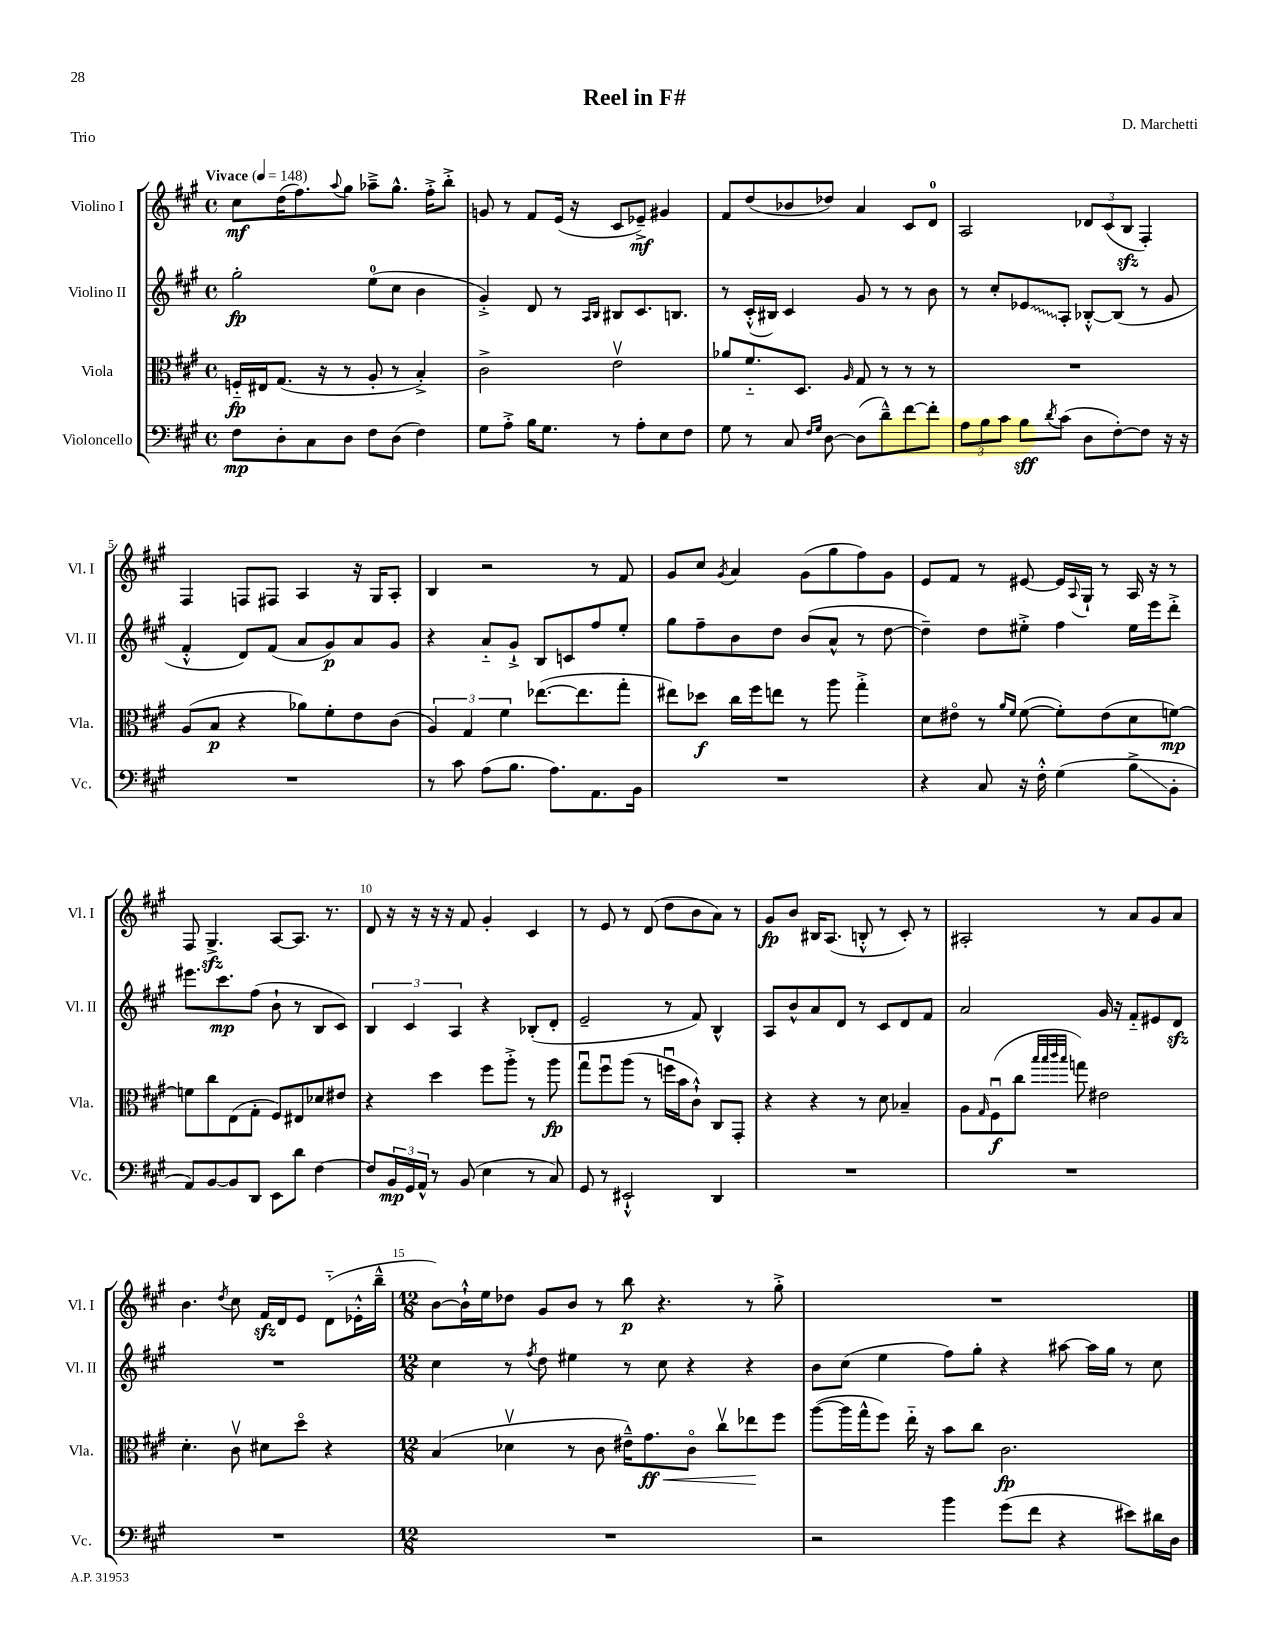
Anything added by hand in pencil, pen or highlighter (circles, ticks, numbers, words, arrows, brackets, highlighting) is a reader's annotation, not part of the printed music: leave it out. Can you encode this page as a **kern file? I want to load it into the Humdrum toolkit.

**kern	**kern	**kern	**kern
*staff4	*staff3	*staff2	*staff1
*clefF4	*clefC3	*clefG2	*clefG2
*k[f#c#g#]	*k[f#c#g#]	*k[f#c#g#]	*k[f#c#g#]
*M4/4	*M4/4	*M4/4	*M4/4
*met(c)	*met(c)	*met(c)	*met(c)
*MM148	*MM148	*MM148	*MM148
8F#\L	16F'~/LL	2gg#'\	8cc#\L
.	16E#/J	.	.
8D'\	(8.G#/J	.	(16dd\K
.	.	.	8.ff#\)
8C#\	.	.	.
.	16r	.	.
.	.	.	8qqaa/
8D\J	8r	.	8gg#\J
8F#\L	8A'/	(8ee\L	8aa-~^\L
(8D\J	8r	8cc#\J	8.gg#^^\J
4F#\)	4B'^/)	4b\	.
.	.	.	16ff#'^\LK
.	.	.	8bb'^\J
=	=	=	=
8G#\L	2c#^\	4g#'^/)	8g/
8A'^\J	.	.	8r
16B\LK	.	8d/	8f#/L
8.G#\J	.	.	.
.	.	8r	(16e/Jk
.	.	.	16r
.	.	16qqA/LL	.
.	.	16qqB/JJ	.
8r	2ev\	8B#/L	8c#/L
8A'\L	.	8.c#/	8e-~^/J)
8E\	.	.	4g#/
.	.	8.B/J	.
8F#\J	.	.	.
=	=	=	=
8G#\	8a-/L	8r	8f#/L
8r	8.f#'~/	(16c#'^^/LL	(8dd/
.	.	16B#/JJ)	.
8C#/	.	4c#/	8b-/
.	8.D/J	.	.
16qqF#/LL	.	.	.
16qqG#/JJ	.	.	.
[8D\	.	.	8dd-/J)
.	16qqA/	.	.
(8D\]L	8G#/	8g#/	4a/
8d~^^\)	8r	8r	.
[8f#\	8r	8r	8c#/L
8f#'\]J	8r	8b\	8d/J
=	=	=	=
12A\L	1r	8r	2A/
12B\	.	.	.
.	.	8cc#'/L	.
12c#\J	.	.	.
8B\L	.	8e-/	.
8qd/	.	.	.
(8c#\J	.	8A'/J	.
8D\L	.	[8B-'^^/L	12d-/L
.	.	.	(12c#/
[8F#'\)	.	(8B-/]J	.
.	.	.	12B/J
8F#\]J	.	8r	4F#'/)
16r	.	8g#/	.
16r	.	.	.
=	=	=	=
1r	(8A/L	4f#'^^/	4F#/
.	8B/J	.	.
.	4r	8d/L)	8F/L
.	.	(8f#/J	8F#/J
.	8a-\L)	8a/L	4A/
.	8f#'\	8g#/)	.
.	8e\	8a/	16r
.	.	.	16G#/LK
.	(8c#\J	8g#/J	8A'/J
=	=	=	=
8r	6A/)	4r	4B/
8c#\	.	.	.
.	6G#/	.	.
(8A\L	.	8a'~/L	2r
.	6f#\	.	.
8.B\J	.	8g#`^/J	.
.	([8.ee-\L	8B/L	.
8.A\L)	.	.	.
.	.	8c/	.
.	8.ee-\]	.	.
8.AA\	.	8ff#/	8r
.	8gg#'\J	8ee'/J	8f#/
16BB\Jk	.	.	.
=	=	=	=
1r	8ee#\L)	8gg#\L	8g#/L
.	8dd-\J	8ff#~\	8cc#/J
.	.	.	8qg#/
.	16cc#\LL	8b\	4a/
.	16ff#\J	.	.
.	8ee\J	8dd\J	.
.	8r	(8b/L	(8g#\L
.	8aa\	8a^^/J	8gg#\
.	4gg#'^\	8r	8ff#\)
.	.	[8dd\	8g#\J
=	=	=	=
4r	8d\L	4dd~\])	8e/L
.	8e#o\J	.	8f#/J
8C#/	8r	8dd\L	8r
.	16qqa/LL	.	.
.	16qqf#/JJ	.	.
16r	([8f#\	8ee#'^\J	[8e#/
16F#'^^\	.	.	.
(4G#\	8f#'\]L)	4ff#\	16e#/]LL
.	.	.	8qqA/
.	.	.	16G#`/JJ
.	(8e#\	.	8r
8B^\L	8d\	16ee#\LL	16A/
.	.	16eee\J	16r
8BB'\J	[8f\J)	8ddd'^\J	8r
=	=	=	=
8AA/L)	8f\]L	8.eee#\L	8F#/
[8BB/	8cc#\	.	4.G#^/
.	.	8.ccc#\	.
8BB/]	(8E\	.	.
8DD/J	8G#'\J	(8ff#\J	.
8EE\L	8F#/L)	8b`\	[8A/L
8d\J	8E#/	8r	8.A/]J
[4F#\	8d-/	8B/L	.
.	.	.	8.r
.	8e#/J	8c#/J)	.
=	=	=	=
8F#/]L	4r	6B/	8d/
24BB/L	.	.	16r
24GG#/	.	6c#/	.
.	.	.	16r
24AA^^/JJ	.	.	.
8r	4dd\	.	16r
.	.	.	16r
.	.	6A/	.
(8BB/	.	.	8f#/
4E\	8ff#\L	4r	4g#'/
.	8aa'^\J	.	.
8r	8r	(8B-'/L	4c#/
8C#/)	8aa\	8d'/J	.
=	=	=	=
8GG#/	8gg#u\L	2e~/	8r
8r	8ff#u\	.	8e/
2EE#`^^/	(8aa\J	.	8r
.	8r	.	(8d/
.	16ffu\LL	8r	8dd\L
.	16b\J	.	.
.	8c#`^^\J)	8f#/)	8b\
4DD/	8C#/L	4B^^/	8a\J)
.	8GG#'/J	.	8r
=	=	=	=
1r	4r	8A/L	8g#/L
.	.	8b^^/	8b/J
.	4r	8a/	16B#/LK
.	.	.	(8.A/J
.	.	8d/J	.
.	8r	8r	8B'^^/
.	8d\	8c#/L	8r
.	4B-~/	8d/	8c#'/)
.	.	8f#/J	8r
=	=	=	=
1r	8A\L	2a/	2A#'/
.	16qqG#/	.	.
.	(8F#u\	.	.
.	8cc#\J	.	.
.	32qqbb/LLL	.	.
.	32qqbb/	.	.
.	32qqccc#/	.	.
.	32qqbb/JJJ	.	.
.	8gg\)	.	.
.	2e#\	16g#/	8r
.	.	16r	.
.	.	8f#'~/L	8a/L
.	.	8e#/	8g#/
.	.	8d/J	8a/J
=	=	=	=
1r	4.d'\	1r	4.b\
.	.	.	8qdd/
.	8c#v\	.	8cc#\
.	8d#\L	.	16f#/LL
.	.	.	16d/J
.	8ddo\J	.	8e/J
.	4r	.	(8d'~\L
.	.	.	16e-'^^\L
.	.	.	16bb~^^\JJ
=	=	=	=
*M12/8	*M12/8	*M12/8	*M12/8
1.r	(4B/	4cc#\	[8b\L)
.	.	.	16b`^^\]L
.	.	.	16ee\J
.	4d-v\	8r	8dd-\J
.	.	8qff#/	.
.	.	8dd\	8g#/L
.	8r	4ee#\	8b/J
.	8c#\	.	8r
.	16e#~^^\LK)	8r	8bb\
.	8.g#\	.	.
.	.	8cc#\	4.r
.	8c#o\J	4r	.
.	8cc#v\L	.	.
.	8ee-\	4r	8r
.	8ff#\J	.	8gg#'^\
=	=	=	=
2r	([8aa\L	8b\L	1.r
.	16aa\]L	(8cc#\J	.
.	16gg#^^\J	.	.
.	8ff#\J)	4ee\	.
.	16ee'~\	.	.
.	16r	.	.
4b\	8b\L	8ff#\L)	.
.	8cc#\J	8gg#'\J	.
(8g#\L	2.c#\	4r	.
8f#\J	.	.	.
4r	.	[8aa#\	.
.	.	16aa#\]LL	.
.	.	16gg#\JJ	.
8e#\L)	.	8r	.
16d#\L	.	8cc#\	.
16D\JJ	.	.	.
==	==	==	==
*-	*-	*-	*-
